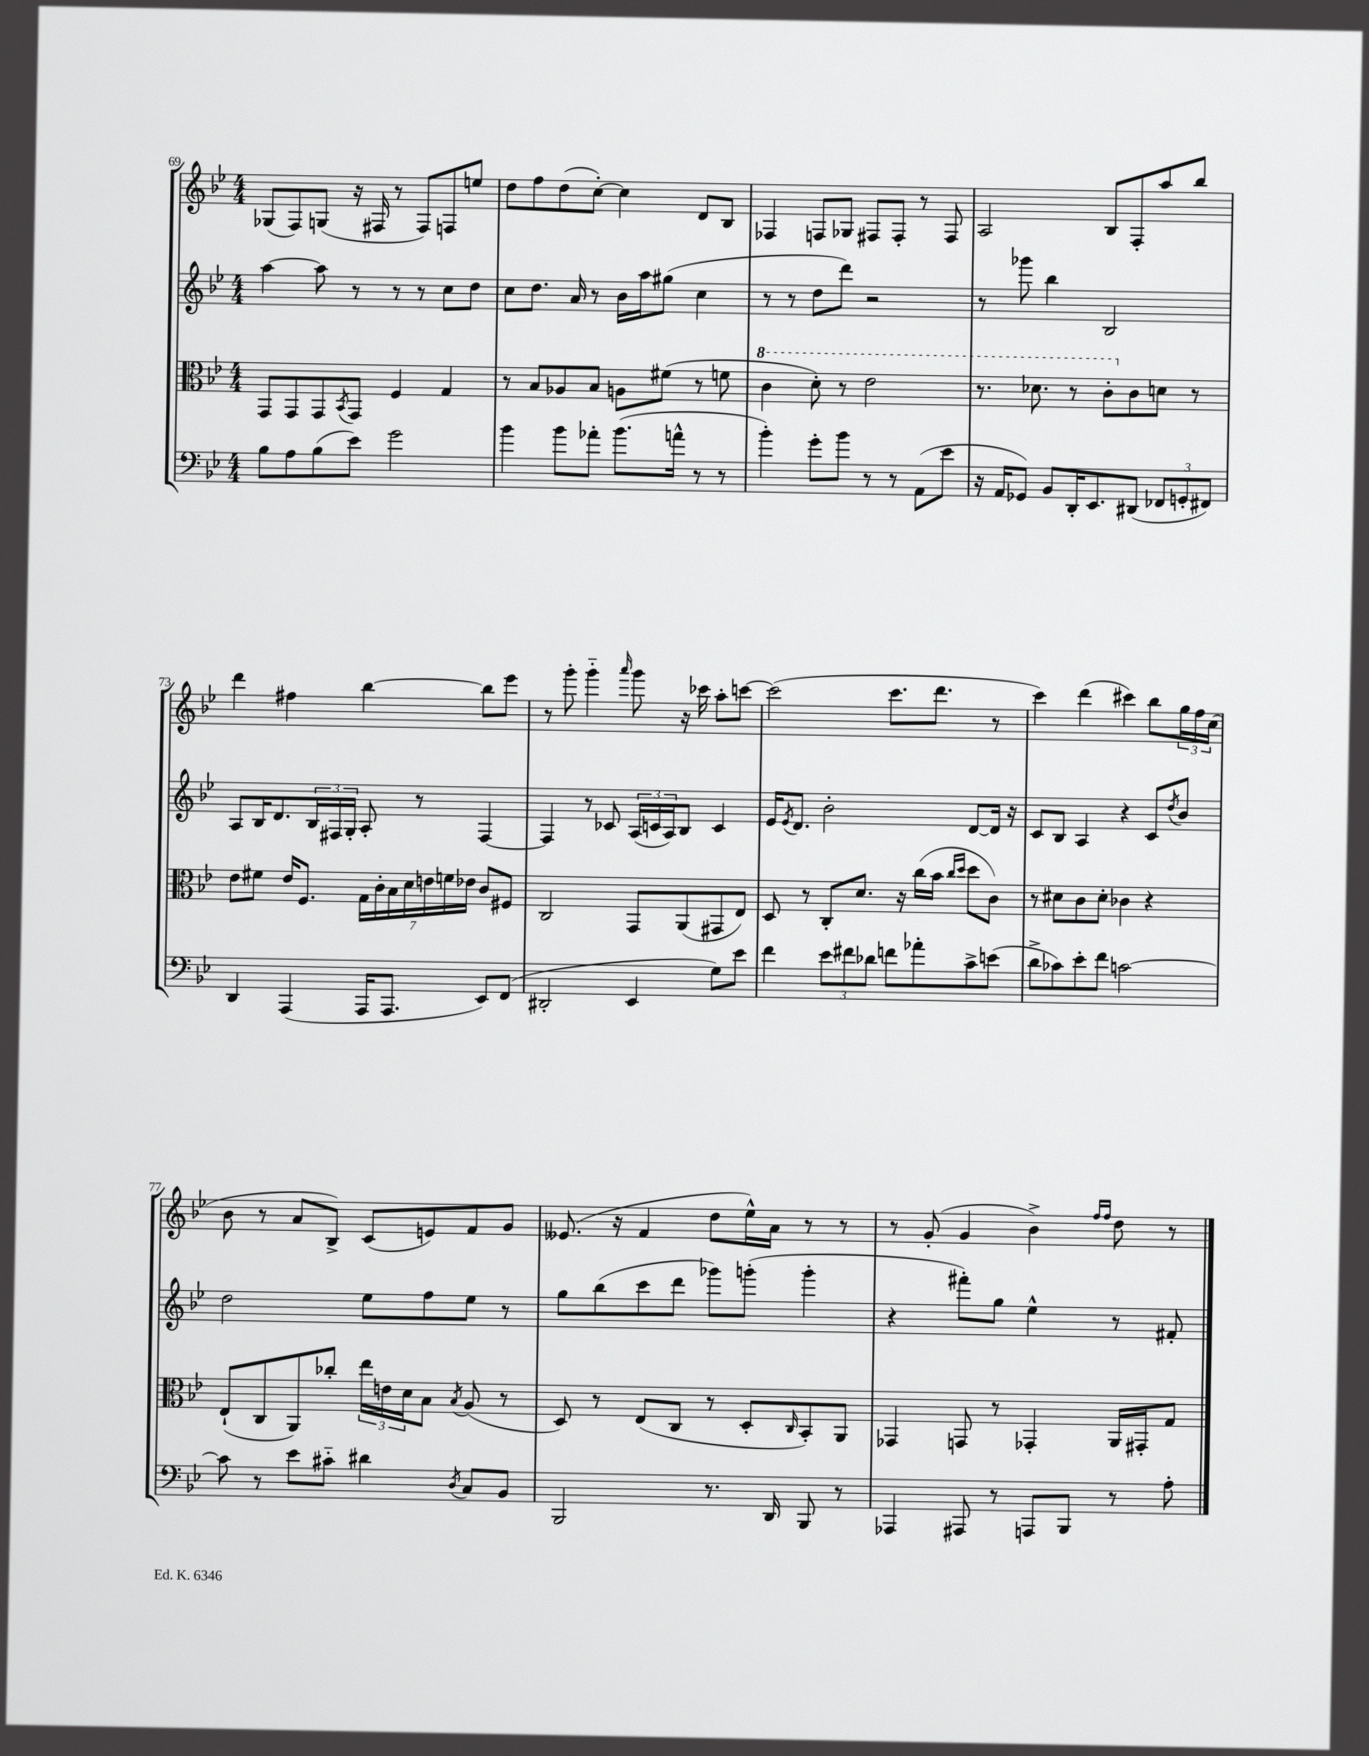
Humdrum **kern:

**kern	**kern	**kern	**kern
*staff4	*staff3	*staff2	*staff1
*clefF4	*clefC3	*clefG2	*clefG2
*k[b-e-]	*k[b-e-]	*k[b-e-]	*k[b-e-]
*M4/4	*M4/4	*M4/4	*M4/4
8B-	8GG	[4aa	(8G-
8A	8GG	.	8F)
(8B-	8GG	8aa]	(8G
.	8qBB-	.	.
8e-)	8GG	8r	16r
.	.	.	16F#
2g	4F	8r	8r
.	.	8r	8F#)
.	4G	8cc	8F
.	.	8dd	8ee
=	=	=	=
4b-	8r	8cc	8dd
.	8B-	8.dd	8ff
8b-	8A-	.	(8dd
.	.	16a	.
8a-'	8B-	8r	[8cc')
(8.b-	8A	16b-	4cc]
.	.	16aa	.
.	(8f#	(8gg#	.
16a^^	.	.	.
8r	8r	4cc	8d
8r	8f	.	8B-
=	=	=	=
4b-')	4cc	8r	4F-
.	.	8r	.
8g'	8dd')	8dd	8F
8b-	8r	8ddd)	8G-
8r	2ee-	2r	8F#
8r	.	.	8F#'
(8AA	.	.	8r
8e-	.	.	8F#
=	=	=	=
16r	8.r	8r	2A
16AA	.	.	.
8GG-)	.	8ggg-	.
.	8.dd-	.	.
8BB-	.	4bb-	.
16DD'	8r	.	.
8.EE-	.	.	.
.	8cc'	2B-	8B-
(8DD#	8c	.	8F'
12FF-	8d	.	8aa
12GG'	.	.	.
.	8r	.	8bb-
12FF#)	.	.	.
=	=	=	=
4DD	8e-	8A	4ddd
.	8f#	16B-	.
.	.	8.d	.
(4AAA	16e-	.	4ff#
.	8.F	.	.
.	.	24B-	.
.	.	24F#	.
.	.	24G'	.
16AAA	28G	8A'	[4bb-
.	28c'	.	.
8.AAA	.	.	.
.	28B-	.	.
.	28d	.	.
.	.	8r	.
.	28e	.	.
.	28f	.	.
.	28e-	.	.
8EE-)	8c	[4F#	8bb-]
(8FF	8F#	.	8eee-
=	=	=	=
2DD#'	2C	4F#]	8r
.	.	.	8ggg'
.	.	8r	4ggg'~
.	.	8c-	.
.	.	.	16qqaaa
4EE-	8GG	(24A	8ggg
.	.	24c	.
.	.	24A)	.
.	(8AA	8B-	16r
.	.	.	16ccc-
8G)	8GG#	4c	8aa'
8e-	8E-)	.	[8ccc
=	=	=	=
4f	8D	16e-	(2ccc]
.	.	8qe-	.
.	.	8.d	.
.	8r	.	.
12e-	8C'	2b-'	.
12f#	.	.	.
.	8.d	.	.
12d-	.	.	.
8f	.	.	8.ccc
.	16r	.	.
8a-'	(16cc	.	.
.	16b-	.	8.ddd
.	16qqcc	.	.
.	16qqdd	.	.
8c^	8dd	[8d	.
(8e	8c)	16d]	8r
.	.	16r	.
=	=	=	=
8d^	8r	8c	4ccc)
8c-)	8d#	8B-	.
8e-'	8c	4A	(4ddd
8f	8d#'	.	.
[2c	4c-	4r	4ccc#)
.	4r	8c	8bb-
.	.	8qdd	.
.	.	8b-	24gg
.	.	.	24ff
.	.	.	(24cc
=	=	=	=
8c]	(8E-`	2dd	8b-
8r	8C	.	8r
8e-	8AA)	.	8a
8c#'~	8cc-'	.	8B-^)
4d#	24ee-	8ee-	(8c
.	24e	.	.
.	24d	.	.
.	8B-	8ff	8e)
8qD	8qB-	.	.
8C	(8A	8ee-	8f
8BB-	8r	8r	8g
=	=	=	=
2BBB-	8D)	8gg	(8.e--
.	8r	(8bb-	.
.	.	.	16r
.	(8E-	8ccc	4f
.	8C	8ddd	.
8.r	8r	8ggg-)	8dd
.	8D'	(8ggg'	16ee-^^)
16DD	.	.	16a
.	16qqC	.	.
8BBB-	8BB-')	4ggg'	8r
8r	8AA	.	8r
=	=	=	=
4AAA-	4GG-	4r	8r
.	.	.	(8g'
8AAA#	8GG	8fff#')	4g
8r	8r	8gg	.
8AAA	4GG-'	4ee-^^	4b-^)
8BBB-	.	.	.
.	.	.	16qqff
.	.	.	16qqff
8r	16AA	8r	8dd
.	16GG#'	.	.
8A'	8G	8f#'	8r
==	==	==	==
*-	*-	*-	*-
